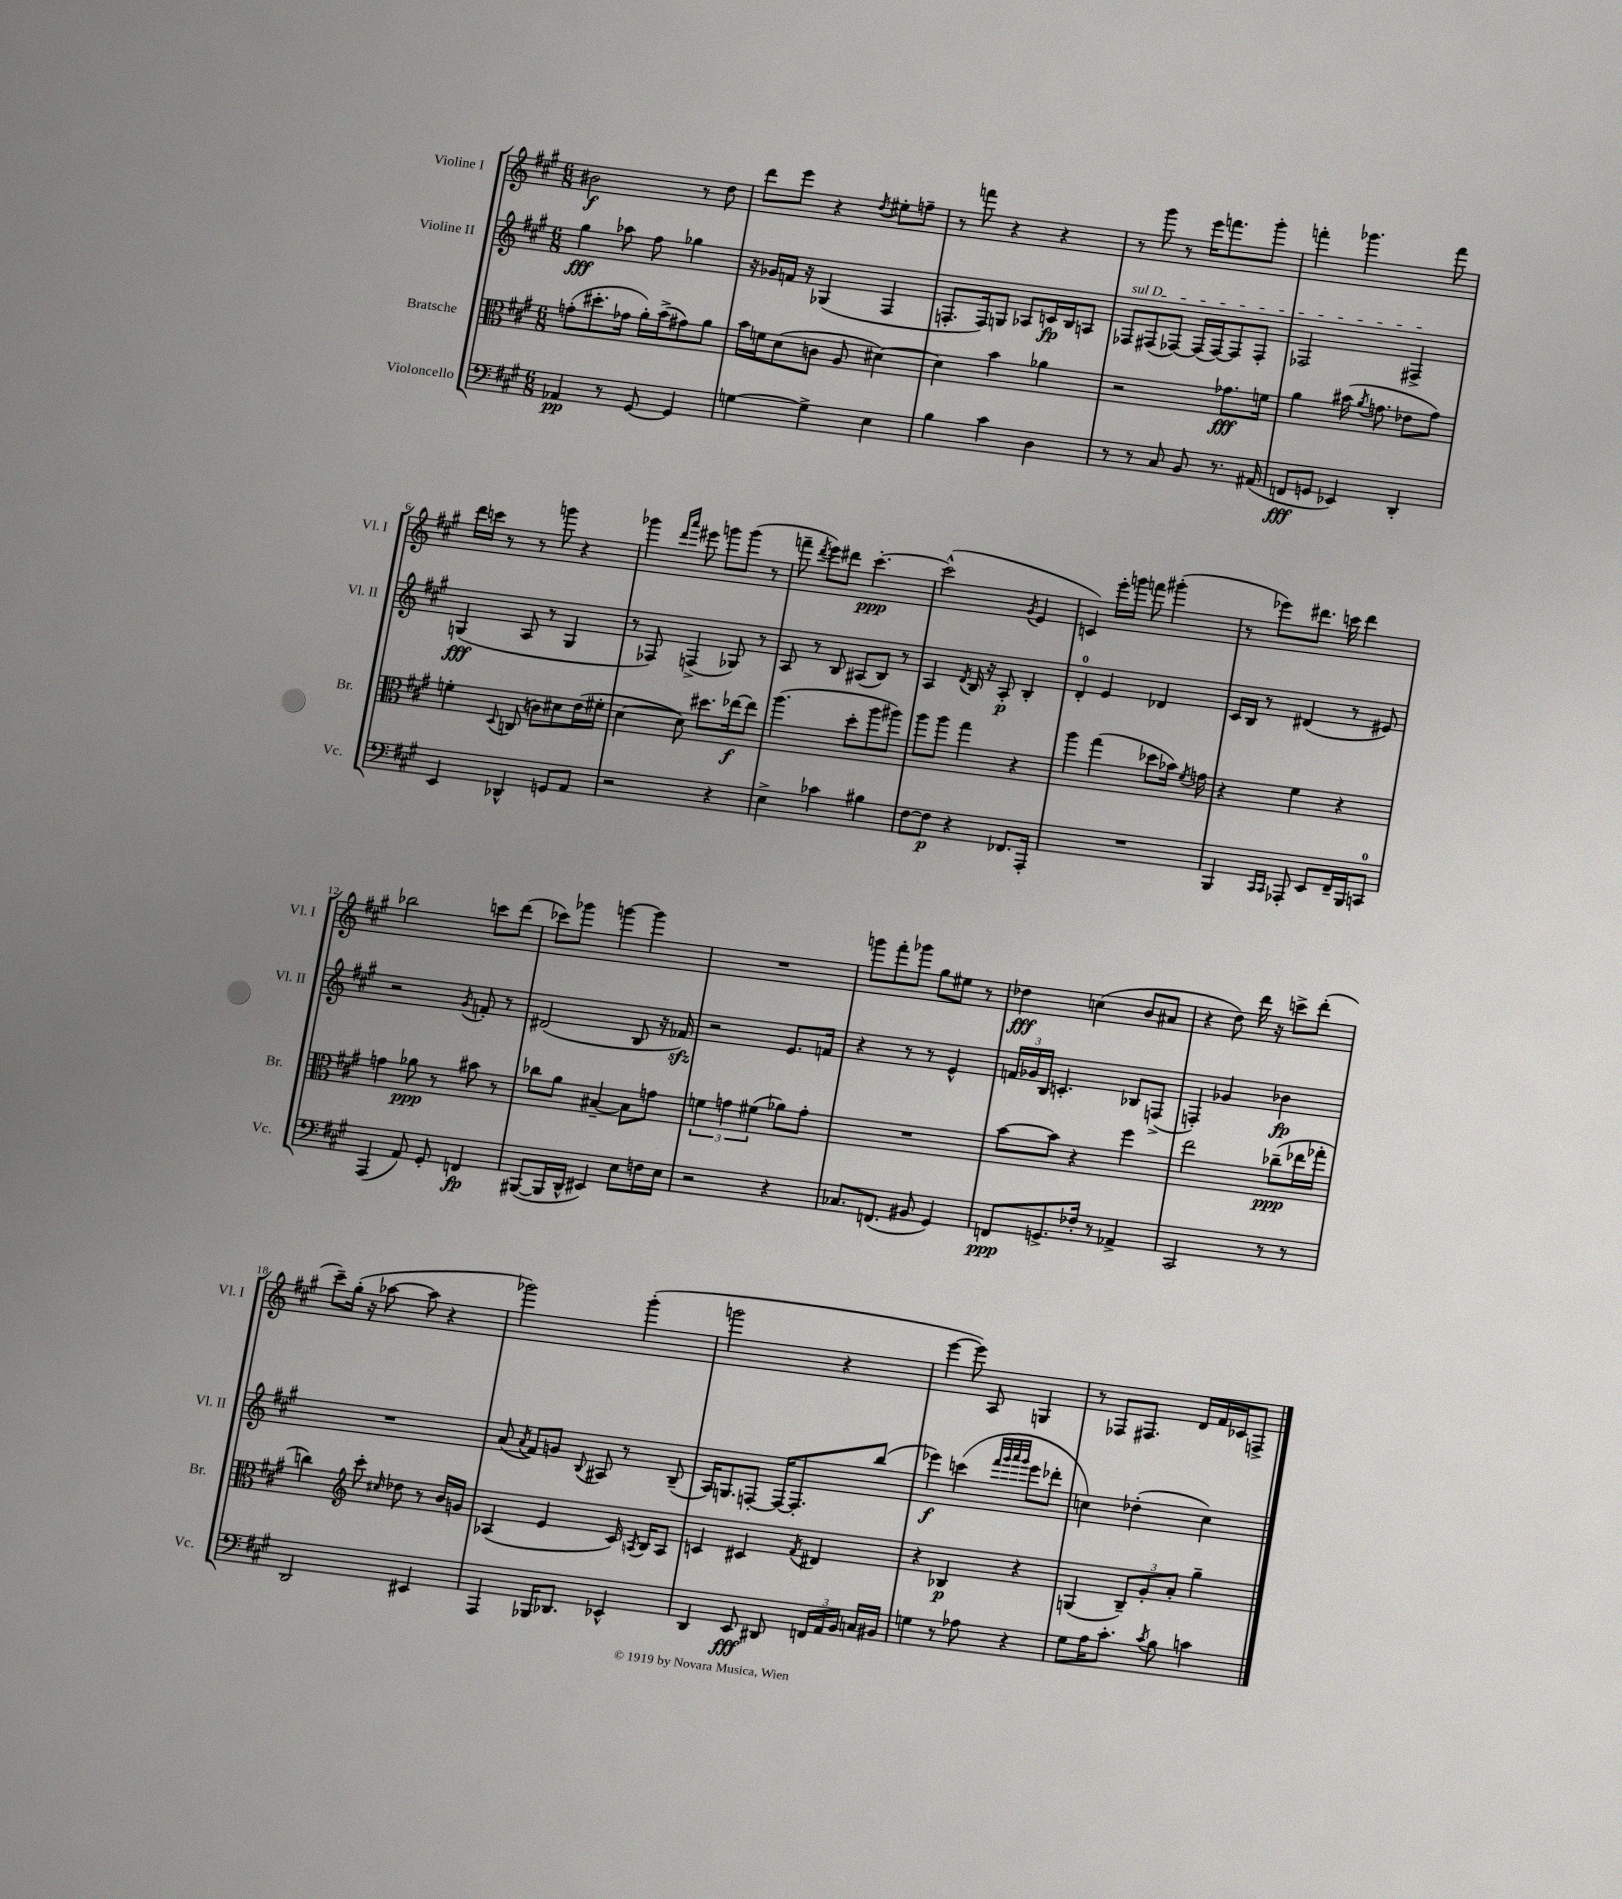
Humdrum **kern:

**kern	**kern	**kern	**kern
*staff4	*staff3	*staff2	*staff1
*clefF4	*clefC3	*clefG2	*clefG2
*k[f#c#g#]	*k[f#c#g#]	*k[f#c#g#]	*k[f#c#g#]
*M6/8	*M6/8	*M6/8	*M6/8
4AA-	(8g'	4gg#	2b#
.	8.dd#'	.	.
8r	.	8aa-	.
.	16g-	.	.
[8GG#	16a')	8ff#	.
.	(16b^	.	.
4GG#]	8g#)	4gg-	8r
.	8a	.	8dd
=	=	=	=
[4G	16b	16r	8ddd
.	16f	16g-	.
.	(8d	16f	8eee
.	.	16r	.
4G^]	8c	(4G-	4r
.	8A	.	.
.	.	.	8qdd
4E	[4d#)	4F#	8ee#'
.	.	.	8ff~
=	=	=	=
4B	4d#]	8.F'	8r
.	.	.	8fff
.	.	16F)	.
4c#	4b	8G	4r
.	.	8A-	.
4D	4a-	16c	4r
.	.	16B	.
.	.	8A	.
=	=	=	=
8r	2r	8F-	8r
8r	.	(8F#	8ggg#
8C#	.	[8F-)	8r
8BB	.	(16F-]	16eee
.	.	[16F-)	8.fff
8.r	8.g-	8F-]	.
.	.	8F-'	8ggg#'
(16AA#	16f	.	.
=	=	=	=
8FF	4a	2F-	4fff'
8GG	.	.	.
4EE-)	(16b#	.	4.ggg-
.	8qa	.	.
.	8.g	.	.
4DD'	8e-	4F#^	.
.	8g)	.	8fff
=	=	=	=
4EE	4f'	(4G	16ddd
.	.	.	16ccc
.	.	.	8r
.	8qqD	.	.
4DD-^^	(8C	8A	8r
.	8c)	8r	8ggg
8GG	8d#	4G	4r
8AA	(16e	.	.
.	16f#'	.	.
=	=	=	=
2r	[4d	8r	4ggg-
.	.	8F-)	.
.	.	.	16qqddd
.	.	.	16qqaaa
.	8d])	(4F^	8eee#
.	8.dd#	.	8ggg
4r	.	8G-)	(8ggg
.	[16ee-	.	.
.	8ee-]	8r	8r
=	=	=	=
4E^	(4.aa	8A	8fff~
.	.	.	8qddd
.	.	8r	8eee)
4c-	.	8B	8ddd#
.	8dd'	(8A#	[4.ccc#'
4B#	8aa	8B)	.
.	8aa#)	8r	.
=	=	=	=
[8F#	8aa	4A	(2ccc#^^]
8F#]	8aa	.	.
.	.	8qd	.
4r	4gg#	16B	.
.	.	16r	.
.	.	8A'	.
.	.	.	8qg#
8.FF-	4r	4B'	4e
16AAA'	.	.	.
=	=	=	=
2.r	4aa	4d'	4c)
.	(4gg#	4e	16eee'
.	.	.	16ggg
.	.	.	8fff
.	8dd-	4d-	(4ggg#'
.	16b-)	.	.
.	8qf#	.	.
.	16g	.	.
=	=	=	=
4BBB	4r	16c#	8r
.	.	16B	.
.	.	8r	8eee-)
16qqCC#	.	.	.
16qqCC#	.	.	.
8AAA-'	4f#	(4d#	8.ddd#
8EE	.	.	.
.	.	.	16ccc
16FF#~	4r	8r	4ddd#
16BBB	.	.	.
8CC	.	8e#)	.
=	=	=	=
(4AAA	4g	2r	2bb-
8AA)	8a-	.	.
8GG#'	8r	.	.
.	.	8qg#	.
4FF	8b#	8f'	8ccc
.	8r	8r	(8ddd
=	=	=	=
([8BBB#	8cc-	(2d#	8ccc-)
16BBB#]	8a	.	8ggg-
16DD^^	.	.	.
4EE#)	[4B#~	.	[4ggg
8E	8B#]	8B	4ggg]
16F	8g	16r	.
16E	.	16f-)	.
=	=	=	=
2r	6f	2r	2.r
.	6g	.	.
.	(6f#	.	.
4r	8a-)	8.e	.
.	8g'	.	.
.	.	16f	.
=	=	=	=
8.C-	2.r	4r	8ggg
.	.	.	8fff#'
(8.FF	.	.	.
.	.	8r	8ggg-
8BB#	.	8r	8gg#
4GG#)	.	4e^^	8ee#
.	.	.	8r
=	=	=	=
8FF	[8b	24f	4dd-
.	.	24g-	.
.	.	24B	.
8.GG^	8b]	4.c'	.
.	4r	.	(4cc
16F-'	.	.	.
8r	.	.	.
4AA-^	4ff#	8B-	8b
.	.	(8F^	8a#
=	=	=	=
2CC#	2ee	4F')	4r
.	.	4g-	8dd)
.	.	.	16ddd
.	.	.	16r
8r	(8cc-~	4b-	8ccc^
8r	16ee-	.	(8ddd'
.	16gg-'	.	.
=	=	=	=
2DD	4cc)	2.r	8ccc#~)
.	.	.	(16gg#'
.	.	.	16r
*	*clefG2	*	*
.	8ccc#'	.	[8aa-
.	16qqcc#	.	.
.	8dd-	.	8aa-]
4EE#	8r	.	4r
.	16b	.	.
.	16g	.	.
=	=	=	=
4AAA	(4A-	(8a	2ggg-)
.	.	8qa	.
.	.	8f#)	.
16BBB-	4e	8g	.
8.DD-	.	.	.
.	.	8qqB	.
.	.	8A#	.
4EE-^^	16c#)	8r	(4ggg-'
.	8qA	.	.
.	16B	.	.
.	8A	(8B~	.
=	=	=	=
4DD	4c	16A)	2ggg
.	.	8.G	.
8EE	4c#	[8F'	.
8DD#	.	16F_	.
.	.	8.F']	.
.	8qf#	.	.
24FF	4d#	.	4r
24AA	.	.	.
24BB	.	.	.
16C	.	(8bb	.
16BB#	.	.	.
=	=	=	=
4G	4r	4eee-)	[4eee
8r	4B-	(4ccc	8eee])
8A-	.	.	8A
.	.	32qqfff#	.
.	.	32qqggg#	.
.	.	32qqaaa	.
.	.	32qqggg#	.
4r	4r	8eee-	4G
.	.	8ddd-'	.
=	=	=	=
8G#	(4G	4cc)	8r
16A	.	.	8F-
8.c#'	.	.	.
.	12B~)	(4dd-'	8.F#
.	12g#'	.	.
8qc#	.	.	.
8B	.	.	.
.	12a'	.	.
.	.	.	16d
4c	4gg#~	4cc)	16f#
.	.	.	16c-
.	.	.	8F^
==	==	==	==
*-	*-	*-	*-
